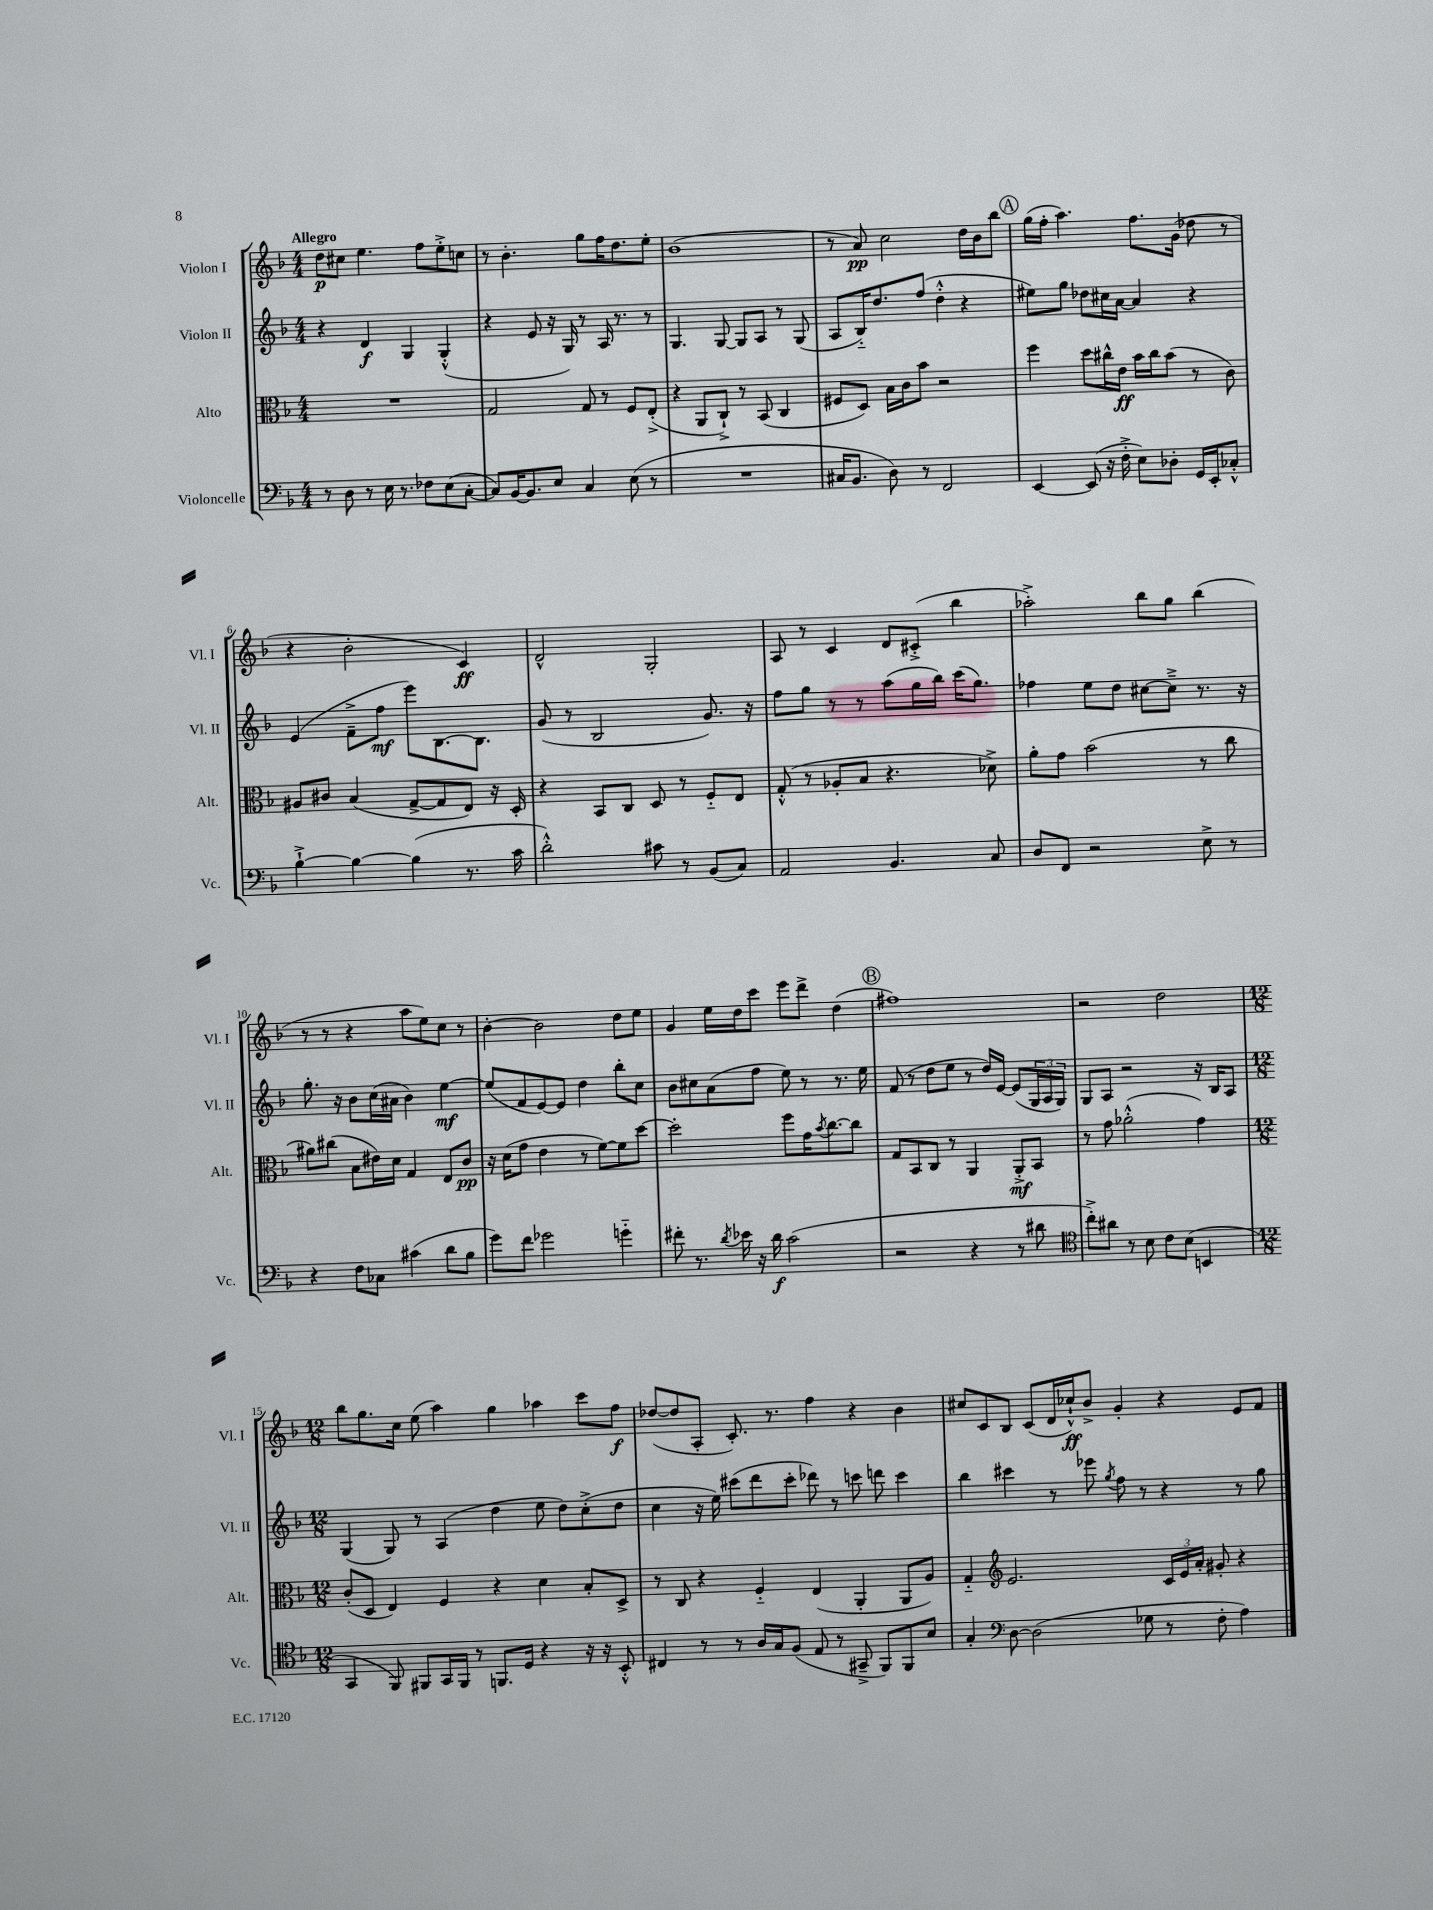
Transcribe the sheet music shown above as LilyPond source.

<<
\new StaffGroup <<
\new Staff = "s0" \with { instrumentName = "Violon I" shortInstrumentName = "Vl. I" } {
    \clef treble \key f \major \numericTimeSignature \time 4/4 \tempo "Allegro"
    d''8\p cis''8 e''4. f''8 e''8-.-> c''8 |
    r8 bes'4.-. g''8 f''16 d''8. e''8-. |
    bes'1( |
    r8 a'8\pp) c''2 d''16 bes'16 bes''8 |
    \mark \markup { \circle "A" } g''16( f''16-. a''4.) f''8. g'16( des''8 r8 |
    r4 bes'2-. c'4\ff) |
    d'2-^ g2-. |
    a8 r8 c'4 d'8 cis'8-.->( bes''4 |
    aes''2-.->) bes''8 g''8 bes''4( |
    r8 r8 r4 a''8 e''8) c''8 r8 |
    bes'4~-. bes'2 d''8 e''8 |
    g'4 e''16 d''16 c'''8 e'''8 d'''8-> d''4( |
    \mark \markup { \circle "B" } fis''1) |
    r2 d''2 |
    \numericTimeSignature \time 12/8 bes''8 g''8. c''16 e''8( a''4) g''4 aes''4 c'''8 f''8\f |
    des''8~( des''8 a8-. c'8.-.) r8. f''4 r4 bes'4 |
    cis''8 c'8 bes8 c'8( d'16 ces''16-!-^\ff) bes'8-> g'4-. r4 e'8 f'8 \bar "|." |
}
\new Staff = "s1" \with { instrumentName = "Violon II" shortInstrumentName = "Vl. II" } {
    \clef treble \key f \major \numericTimeSignature \time 4/4
    r4 d'4\f g4 g4-.-^( |
    r4 e'8 r16 g16) r8 a16 r8. r8 |
    g4. g8~ g8 a8 r8 g8( |
    a8 bes16-_) d''8. f''8( d''4-.-^ r4 |
    \mark \markup { \circle "A" } eis''8) g''8 des''8 cis''16 a'16~ a'4 r4 |
    e'4( f'8---> f''8\mf e'''8) bes8.~ bes8. |
    g'8( r8 bes2 g'8.) r16 |
    f''8 g''8 r8 r8 a''8( g''16 bes''16) c'''16( g''8.) |
    fes''4 e''8 d''8 cis''8~ cis''8---> r8. r16 |
    g''8.-. r16 bes'8 c''16( ais'16 bes'4) e''4~\mf |
    e''8( f'8 e'8~) e'8 d''4 bes''8-. c''8 |
    bes'8 cis''8 a'8( f''8 e''8) r8 r8. e''16 |
    \mark \markup { \circle "B" } f'8( r8 d''8 e''8 r8 d''16) e'16~ e'8( \tuplet 3/2 { g16 a16 g16) } |
    g8 a8 r2 r16 bes16 a8 |
    \numericTimeSignature \time 12/8 g4( g8) r8 a4( d''4 e''8 d''8) c''8-.->( d''8 |
    c''4 r16 e''16) cis'''8( d'''8 cis'''8-. des'''8) r8 c'''8 d'''8 c'''4 |
    bes''4 cis'''4 r8 ees'''8 \acciaccatura { g''8 } f''8 r8 r4 r8 g''8 \bar "|." |
}
\new Staff = "s2" \with { instrumentName = "Alto" shortInstrumentName = "Alt." } {
    \clef alto \key f \major \numericTimeSignature \time 4/4
    R1 |
    g2 g8 r8 f8 e8-.->( |
    r4 a,8 c8-!->) r8 bes,8( c4 |
    fis8 d8) bes16 c'16 bes'8 r2 |
    \mark \markup { \circle "A" } f''4 d''8 cis''16-^ e'16\ff bes'16 cis''16 bes'8( r8 c'8) |
    ais8 cis'8 bes4( g8~-> g8 e8) r16 d16-. |
    r4 bes,8 c8 d8 r8 f8-_ e8 |
    g8-.-^( r8 aes8-. bes8 r4. des'8->) |
    a'8-. g'8 bes'2( r8 c''8 |
    ais'8) cis''8( bes8 eis'16) d'16 g4 e8 c'8\pp |
    r16 d'16( g'8 e'4 r8 f'8~) f'8 d''8~ |
    d''2-. f''8 g'16 \acciaccatura { bes'8 } c''8.~ c''8 |
    \mark \markup { \circle "B" } g8 bes,8 c8 r8 a,4 a,8-.->\mf bes,8 |
    r8 g'8 aes'2-.-^( g'4) |
    \numericTimeSignature \time 12/8 c'8-.( d8 e4) f4 r4 d'4 bes8-. d8-> |
    r8 c8 r4 f4-_ e4( a,4-. a,8 a8) |
    g4-_ \clef treble e'2. \tuplet 3/2 { c'16 e'16 a'16-. } gis'8-. r4 \bar "|." |
}
\new Staff = "s3" \with { instrumentName = "Violoncelle" shortInstrumentName = "Vc." } {
    \clef bass \key f \major \numericTimeSignature \time 4/4
    r8 d8 r8 e16 r8. fes8 e8( c8~-. |
    c8) bes,16~ bes,8. e8 c4 e8( r8 |
    R1 |
    cis16 bes,8. d8) r8 f,2 |
    \mark \markup { \circle "A" } e,4~ e,8( r16 f16-.-> e8) des8-. g,16 e,16-. ces8-.-^ |
    bes4~-!-> bes4~ bes4( r8. c'16 |
    d'2-.-^) cis'8 r8 bes,8( c8) |
    a,2 bes,4. c8 |
    d8 f,8 r2 e8-> r8 |
    r4 f8 ces8 cis'4( d'8 bes8 |
    g'8) f'8 ges'2 g'4-_ |
    fis'8-. r8. \acciaccatura { d'8 } ees'16 r16 d'16\f c'2( |
    \mark \markup { \circle "B" } r2 r4 r8 dis'8 |
    \clef tenor c''8-.->) ais'8 r8 bes8 c'8 bes8( b,4 |
    \numericTimeSignature \time 12/8 g,4 f,8) fis,8 g,16 fis,16 r8 f,8. d16 r4 r16 r16 bes,8-.-^ |
    cis4 r8 r8 a16 g16 f8( e8 r8 gis,8---> f,8) f,8 bes8 |
    g4-. \clef bass d8~ d2( ges8 r8 f8-. a4) \bar "|." |
}
>>
>>
